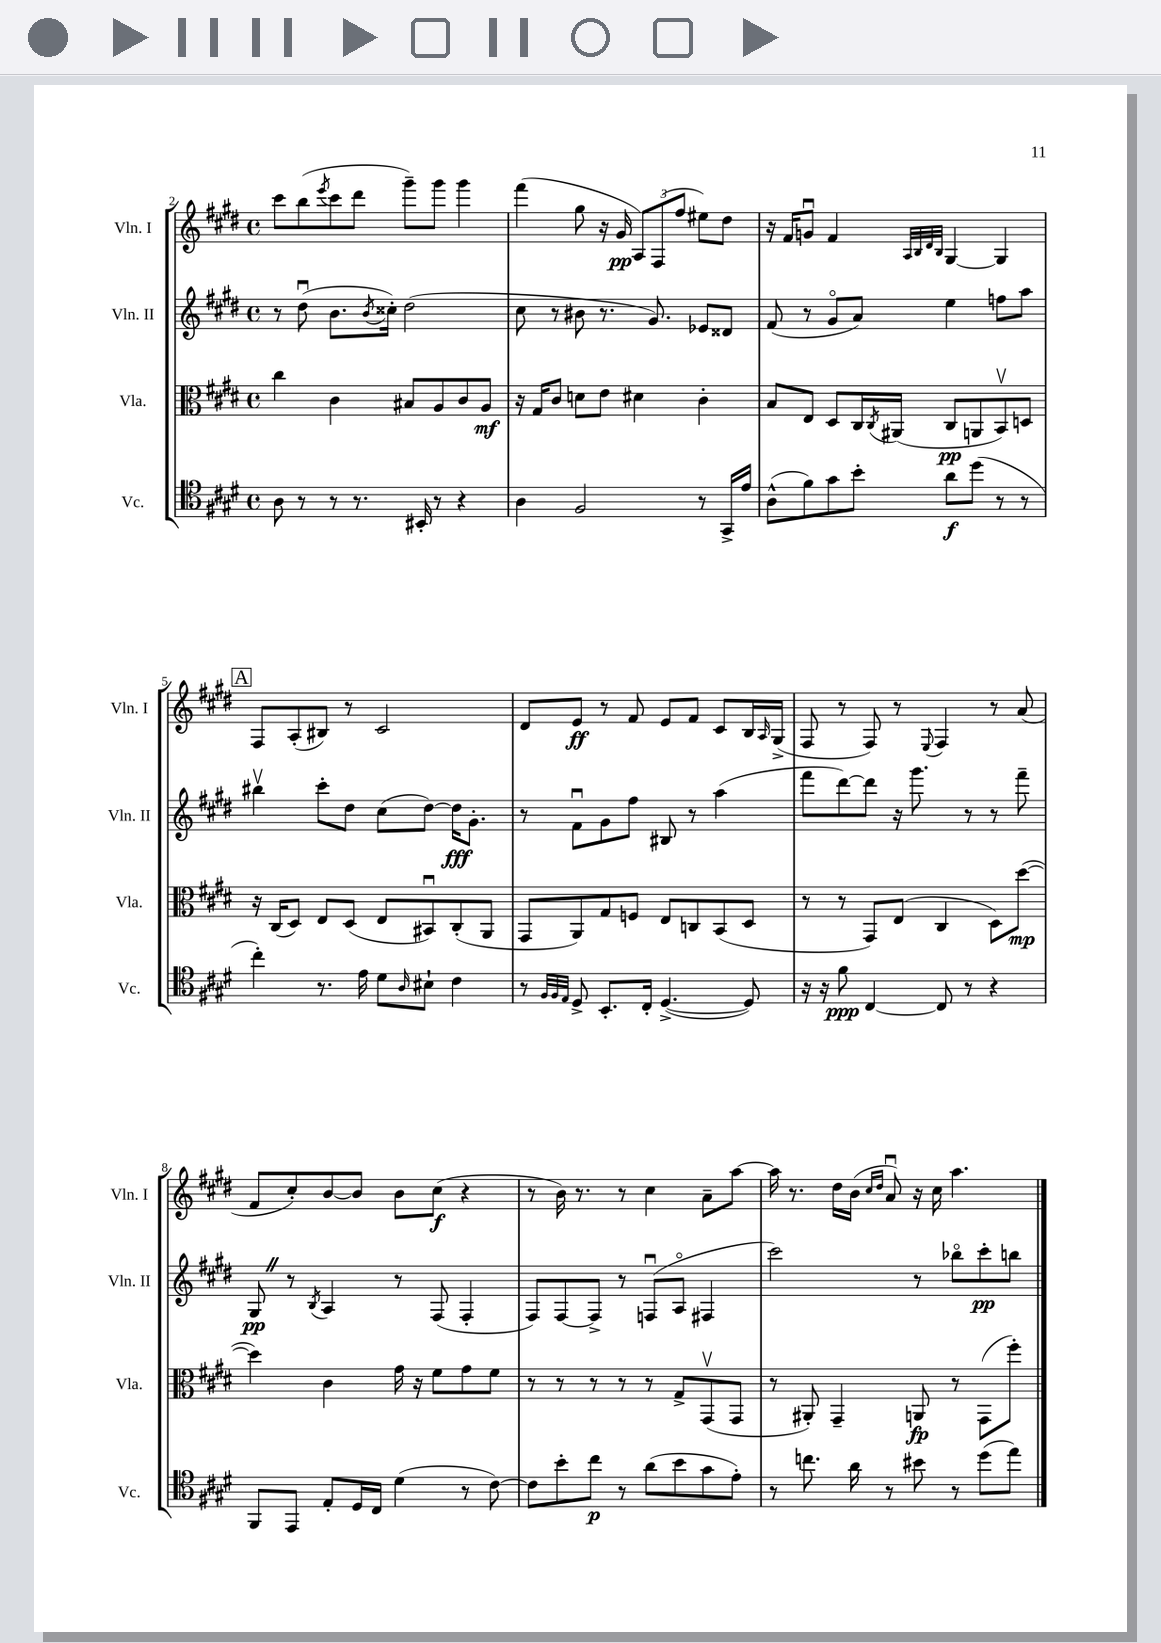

**kern	**dynam	**kern	**dynam	**kern	**dynam	**kern	**dynam
*part4	*part4	*part3	*part3	*part2	*part2	*part1	*part1
*staff4	*staff4	*staff3	*staff3	*staff2	*staff2	*staff1	*staff1
*I"Vc.	*	*I"Vla.	*	*I"Vln. II	*	*I"Vln. I	*
*I'Vc.	*	*I'Vla.	*	*I'Vln. II	*	*I'Vln. I	*
*clefC4	*	*clefC3	*	*clefG2	*	*clefG2	*
*k[f#c#g#d#]	*	*k[f#c#g#d#]	*	*k[f#c#g#d#]	*	*k[f#c#g#d#]	*
*M4/4	*	*M4/4	*	*M4/4	*	*M4/4	*
*met(c)	*	*met(c)	*	*met(c)	*	*met(c)	*
=2	=2	=2	=2	=2	=2	=2	=2
8A\	.	4cc#\	.	8r	.	8ccc#\L	.
8r	.	.	.	(8dd#u\	.	(8bb\	.
.	.	.	.	.	.	8qeee/	.
8r	.	4c#\	.	8.b\L	.	8ccc#\	.
8.r	.	.	.	.	.	8ddd#\J	.
.	.	.	.	8qb/	.	.	.
.	.	.	.	16cc##X'\Jk)	.	.	.
.	.	8B#X/L	.	(2dd#\	.	8ggg#~\L)	.
16BB#X'/	.	.	.	.	.	.	.
8r	.	8A/	.	.	.	8ggg#\J	.
4r	.	8c#/	.	.	.	4ggg#\	.
.	.	8A/J	mf	.	.	.	.
=3	=3	=3	=3	=3	=3	=3	=3
4A\	.	16r	.	8cc#\	.	(4fff#\	.
.	.	16G#/KL	.	.	.	.	.
.	.	8c#/J	.	8r	.	.	.
2F#/	.	8dn\L	.	8b#X\	.	8gg#\	.
.	.	8e\J	.	8.r	.	16r	.
.	.	.	.	.	.	16g#/	pp
.	.	4d#X\	.	.	.	12A/L)	.
.	.	.	.	8.g#/)	.	.	.
.	.	.	.	.	.	(12F#/	.
.	.	.	.	.	.	12ff#/J	.
8r	.	4c#'\	.	8e-X/L	.	8ee#X\L)	.
16GG#^/LL	.	.	.	8d##X/J	.	8dd#\J	.
16e/JJ	.	.	.	.	.	.	.
=4	=4	=4	=4	=4	=4	=4	=4
(8A^^\L	.	8B/L	.	(8f#/	.	16r	.
.	.	.	.	.	.	16f#/KL	.
8f#\)	.	8E/J	.	8r	.	8gnu/J	.
8g#\	.	8D#/L	.	8g#/L	.	4f#/	.
8b'\J	.	16C#/L	.	8a/J)	.	.	.
.	.	8qC#/	.	.	.	.	.
.	.	(16AA#X/JJ	.	.	.	.	.
.	.	.	.	.	.	32qqA/LLL	.
.	.	.	.	.	.	32qqB/	.
.	.	.	.	.	.	32qqd#/	.
.	.	.	.	.	.	32qqB/JJJ	.
8a\L	f	8C#/L	pp	4ee\	.	[4G#/	.
(8dd#\J	.	8AAn/	.	.	.	.	.
8r	.	8BBv/)	.	8ffn\L	.	4G#/]	.
8r	.	8Dn/J	.	8aa\J	.	.	.
!!LO:LB:g=z
!!LO:REH:place=s1:t=A
=5	=5	=5	=5	=5	=5	=5	=5
4cc#'\)	.	16r	.	4bb#Xv\	.	8F#/L	.
.	.	(16C#/KL	.	.	.	.	.
.	.	8D#/J)	.	.	.	(8A'/	.
8.r	.	8E/L	.	8ccc#'\L	.	8B#X/J)	.
.	.	(8D#/J	.	8dd#\J	.	8r	.
16e\	.	.	.	.	.	.	.
8d#\L	.	8E/L	.	(8cc#\L	.	2c#/	.
16qqA/	.	.	.	.	.	.	.
8B#X`\J	.	8BB#Xu/)	.	[8dd#\J)	.	.	.
4c#\	.	(8C#'/	.	16dd#\KL]	fff	.	.
.	.	.	.	8.g#'\J	.	.	.
.	.	8AA/J	.	.	.	.	.
=6	=6	=6	=6	=6	=6	=6	=6
8r	.	8GG#/L	.	8r	.	8d#/L	.
32qqF#/LLL	.	.	.	.	.	.	.
32qqF#/	.	.	.	.	.	.	.
32qqE/JJJ	.	.	.	.	.	.	.
8D#^/	.	8AA/)	.	8f#u\L	.	8e/J	ff
8.BB'/L	.	8G#/	.	8g#\	.	8r	.
.	.	8Fn/J	.	8ff#\J	.	8f#/	.
16C#'/Jk	.	.	.	.	.	.	.
([4.D#^/	.	8E/L	.	8B#X/	.	8e/L	.
.	.	8Cn/	.	8r	.	8f#/J	.
.	.	(8BB/	.	(4aa\	.	8c#/L	.
8D#/])	.	8D#/J	.	.	.	16B/L	.
.	.	.	.	.	.	16qqA/	.
.	.	.	.	.	.	(16G#^/JJ	.
=7	=7	=7	=7	=7	=7	=7	=7
16r	.	8r	.	8fff#\L	.	8F#/	.
16r	.	.	.	.	.	.	.
8f#\	ppp	8r	.	[8ddd#\)	.	8r	.
[4C#/	.	8GG#/L)	.	8ddd#\J]	.	8F#/)	.
.	.	(8E/J	.	16r	.	8r	.
.	.	.	.	8.ggg#\	.	.	.
.	.	.	.	.	.	8qqE/	.
8C#/]	.	4C#/	.	.	.	4F#/	.
8r	.	.	.	8r	.	.	.
4r	.	8D#\L)	.	8r	.	8r	.
.	.	([8dd#\J	mp	8fff#~\	.	(8a/	.
!!LO:LB:g=z
=8	=8	=8	=8	=8	=8	=8	=8
8FF#/L	.	4dd#\])	.	8G#Z/	pp	8f#/L	.
8EE/J	.	.	.	8r	.	8cc#'/)	.
.	.	.	.	8qB/	.	.	.
8E'/L	.	4c#\	.	4A/	.	[8b/	.
16D#/L	.	.	.	.	.	8b/J]	.
16C#/JJ	.	.	.	.	.	.	.
(4d#\	.	16g#\	.	8r	.	8b\L	.
.	.	16r	.	.	.	.	.
.	.	8f#\L	.	(8F#/	.	(8cc#\J	f
8r	.	8g#\	.	4F#'/	.	4r	.
[8c#\)	.	8f#\J	.	.	.	.	.
=9	=9	=9	=9	=9	=9	=9	=9
8c#\L]	.	8r	.	8F#/L)	.	8r	.
8b'\	.	8r	.	[8F#/	.	16b\)	.
.	.	.	.	.	.	8.r	.
8cc#\J	p	8r	.	8F#^/J]	.	.	.
8r	.	8r	.	8r	.	8r	.
(8a\L	.	8r	.	(8Fnu/L	.	4cc#\	.
8b\	.	8G#^/L	.	8A/J	.	.	.
8g#\	.	(8GG#v/	.	4F#X/	.	8a~\L	.
8e'\J)	.	8GG#/J	.	.	.	[8aa\J	.
=10	=10	=10	=10	=10	=10	=10	=10
8r	.	8r	.	2ccc#\)	.	16aa\]	.
.	.	.	.	.	.	8.r	.
8.ccn\	.	8AA#X'/)	.	.	.	.	.
.	.	4GG#~/	.	.	.	16dd#\LL	.
16a\	.	.	.	.	.	(16b\JJ	.
.	.	.	.	.	.	16qqcc#/LL	.
.	.	.	.	.	.	16qqdd#/JJ	.
8r	.	.	.	.	.	8au/)	.
8b#X\	.	8AAn/	fp	8r	.	16r	.
.	.	.	.	.	.	16cc#\	.
8r	.	8r	.	8bb-X\L	.	4.aa\	.
(8dd#\L	.	(8GG#\L	.	8ccc#'\	pp	.	.
8ee\J)	.	8ff#'\J)	.	8bbn\J	.	.	.
==	==	==	==	==	==	==	==
*-	*-	*-	*-	*-	*-	*-	*-
